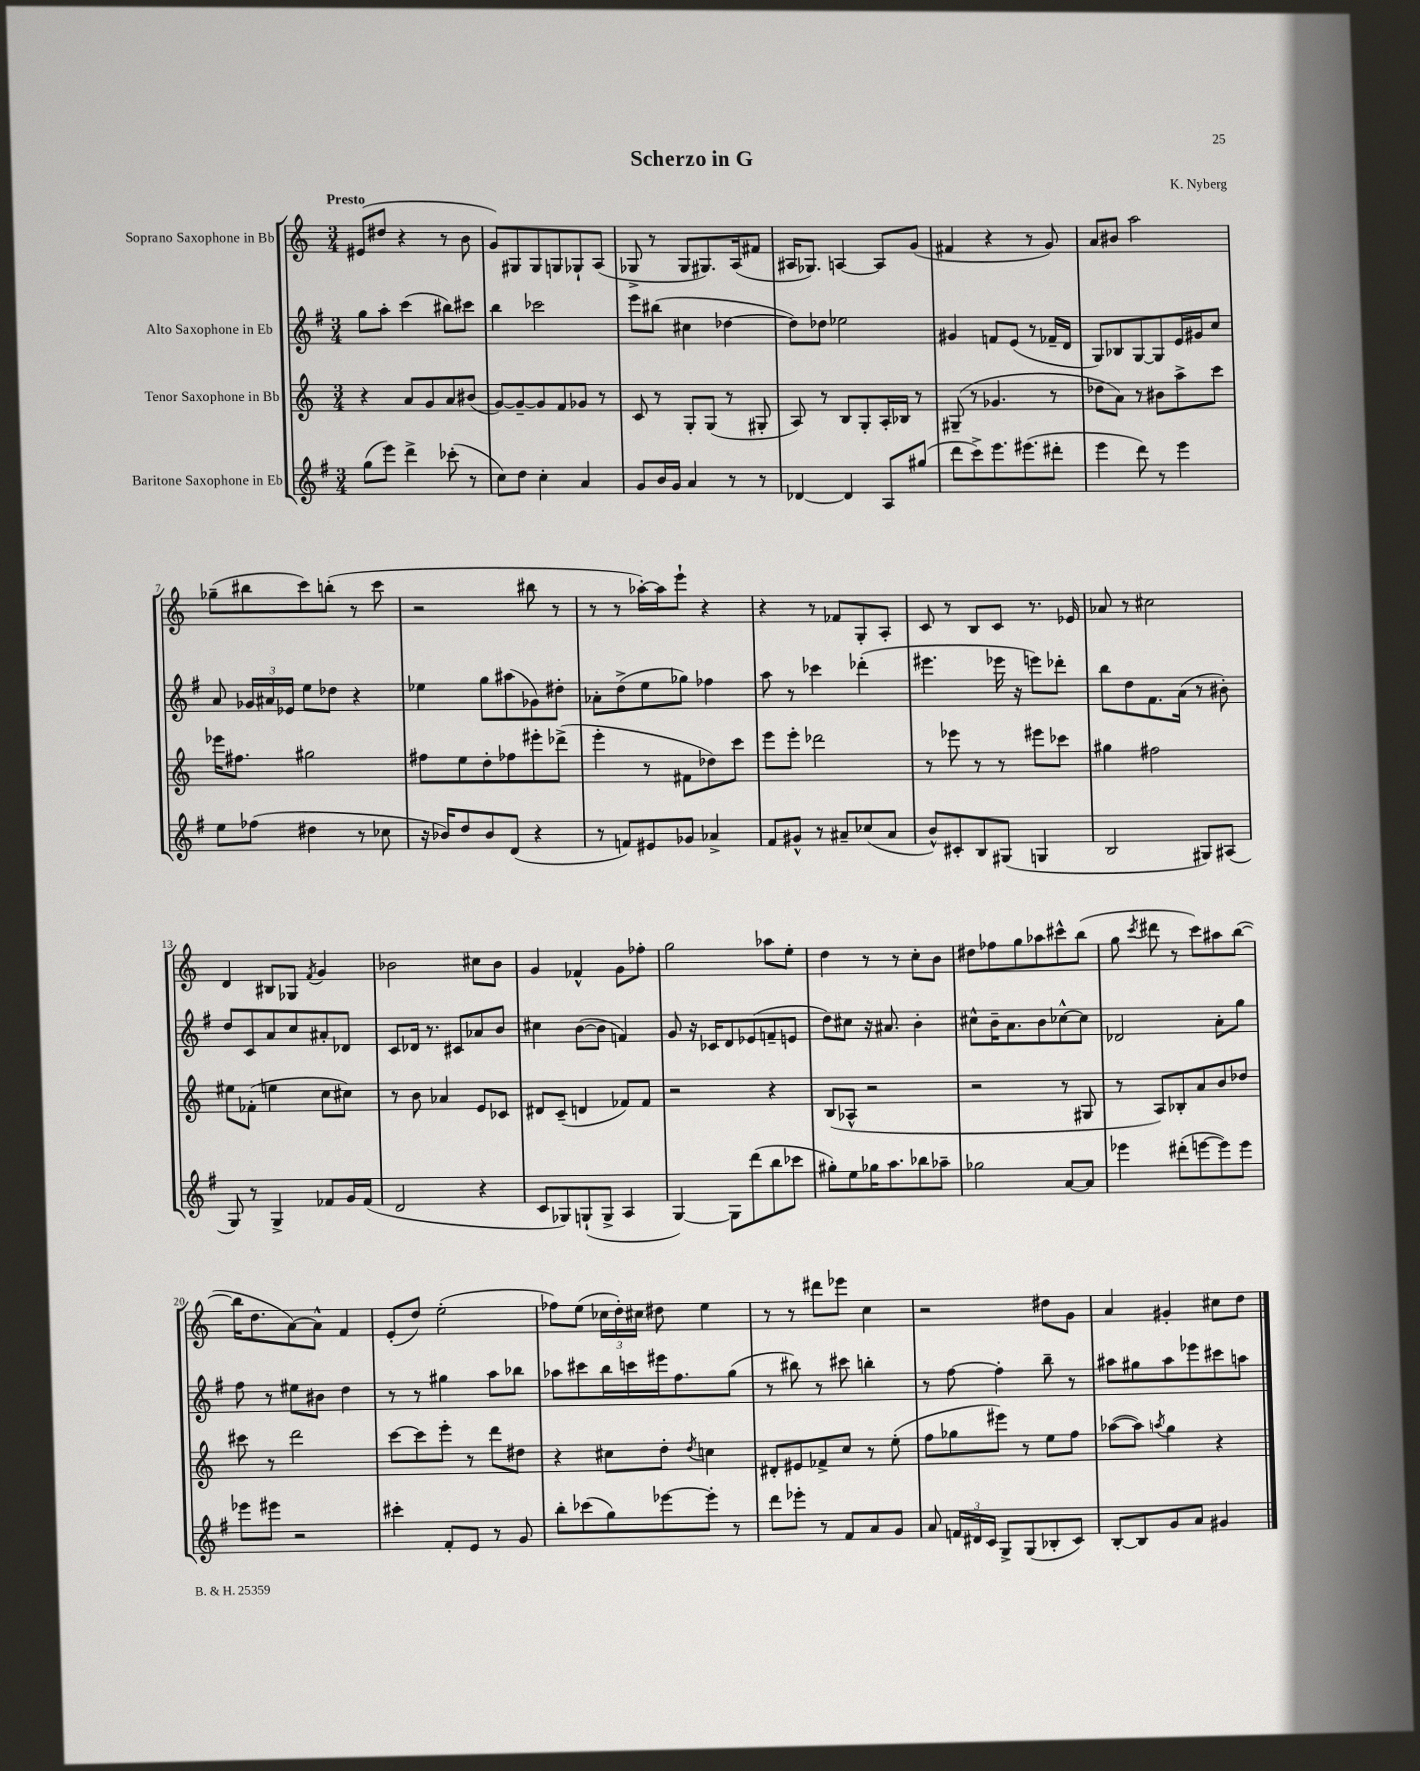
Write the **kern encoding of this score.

**kern	**kern	**kern	**kern
*staff4	*staff3	*staff2	*staff1
*clefG2	*clefG2	*clefG2	*clefG2
*k[f#]	*k[]	*k[f#]	*k[]
*M3/4	*M3/4	*M3/4	*M3/4
(8gg	4r	8gg	(8e#
8eee)	.	8aa'	8dd#
4ddd^	8a	(4ccc	4r
.	8g	.	.
(8ccc-'	8a	8bb#)	8r
8r	(8b#	8ccc#	8b
=	=	=	=
8cc)	[8g)	4bb	8g)
8dd	8g~_	.	8G#
4cc'	8g]	2ccc-	8G#
.	8f	.	8G
4a	8g-	.	8G-`
.	8r	.	(8A
=	=	=	=
8g	8c	8eee	8G-^
16b	8r	(8bb#	8r
16g	.	.	.
4a	8G'	4cc#	8G-
.	(8G	.	8.G#)
8r	8r	[4dd-	.
.	.	.	(16A
8r	8G#'	.	8f#
=	=	=	=
[4d-	8A)	8dd-])	16A#
.	.	.	8.G-)
.	8r	8dd-	.
4d-]	8B	2ee-	[4A
.	8G'	.	.
8A	16A'	.	8A]
.	16B-	.	.
(8gg#	8r	.	(8g
=	=	=	=
8ddd	(8G#~	4g#	4f#
8ccc^)	8r	.	.
8.eee	4.g-	8f	4r
.	.	(8e	.
(8.eee#	.	.	.
.	.	8r	8r
8ddd#'	8r	16f-~	8g)
.	.	16d	.
=	=	=	=
4eee	8dd-	8G)	8a
.	8a)	8B-	8b#
8ddd)	8r	[8G	2aa
8r	8b#	8G]	.
4eee	8aa^	16e	.
.	.	16g#	.
.	8ccc	8cc	.
=	=	=	=
8ee	16eee-	8a	(8gg-~
.	8.ff#	.	.
(8ff-	.	24g-	8bb#
.	.	24a#	.
.	.	24e-	.
4dd#	2gg#	8ee	8ccc)
.	.	8dd-	(8bb'
8r	.	4r	8r
8cc-	.	.	8ccc
=	=	=	=
16r	8ff#	4ee-	2r
16b-)	.	.	.
8dd	8ee	.	.
8b-	8dd'	8gg	.
(8d	8ff-	(8aa#	.
4r	8eee#'	8g-)	8bb#
.	(8ddd-^	8dd#'	8r
=	=	=	=
8r	4eee'	8a-'	8r
8f)	.	(8dd^	8r
8e#	8r	8ee	[16aa-')
.	.	.	16aa-]
8g-	8f#	8gg-)	8eee`
4a-^	8dd-)	4ff-	4r
.	8ccc	.	.
=	=	=	=
8f#	8eee	8aa	4r
8g#^^	8eee'	8r	.
8r	2ddd-	4ccc-	8r
8a#~	.	.	8f-
(8cc-	.	(4ddd-'	8G'
8a#	.	.	8A'
=	=	=	=
8b^^)	8r	4.eee#	8c
8c#'	8eee-	.	8r
8B	8r	.	8B
(8G#	8r	16eee-	8c
.	.	16r	.
4G	8eee#	8eee)	8.r
.	8ccc-	8ddd-'	.
.	.	.	16e-
=	=	=	=
2B	4gg#	8bb	8a-
.	.	8dd	8r
.	2ff#	8.f#	2cc#
.	.	(16a	.
8G#)	.	8r	.
(8A#	.	8b#')	.
=	=	=	=
8G)	8ee#	8dd	4d
8r	(8f-'	8c	.
4G^	4ee	8a	8B#
.	.	8cc	8G-
.	.	.	8qf
8f-	8cc	8a#'	4g
16g	8cc#)	8d-	.
(16f-	.	.	.
=	=	=	=
2d	8r	8c	2b-
.	8b	16d-	.
.	.	8.r	.
.	4a-	.	.
.	.	8c#	.
4r	8e	8a-	8cc#
.	8c-	8b	8b-
=	=	=	=
8c	8d#	4cc#	4g
8G-)	(8c~	.	.
(8G`	4d	([8b	4f-^^
8G^	.	8b]	.
4A	8f-)	4f)	8g
.	8f-	.	8ff-'
=	=	=	=
[4G)	2r	8g	2gg
.	.	16r	.
.	.	16c-	.
8G]	.	8d	.
(8ddd	.	(8e-	.
8bb	4r	8f~	8aa-
8ccc-	.	8e	8ee'
=	=	=	=
8gg#')	(8B	8dd)	4dd
8ee	8A-^^	8cc#	.
16gg-	2r	16r	8r
8.aa	.	8.a#	.
.	.	.	8r
8bb-	.	4b'	8cc'
8aa-~	.	.	8b
=	=	=	=
2gg-	2r	8cc#^^	8dd#
.	.	16b~	8ff-
.	.	8.a	.
.	.	.	8gg
.	.	8b	8aa-
[8a	8r	[8cc-^^	8ccc#^^
8a]	8G#	8cc-]	(8bb
=	=	=	=
4eee-	8r	2d-	8gg
.	.	.	8qccc
.	8A)	.	8ddd#
(8ddd#'	8B-'	.	8r
[8eee	8a	.	8ccc)
8eee])	8b	8a'	8aa#
8eee	8dd-	8gg	([8bb
=	=	=	=
8eee-	8ccc#	8ff#	16bb]
.	.	.	8.dd
8eee#	8r	8r	.
2r	2ddd	8ee#	[8a)
.	.	8b#	8a^^]
.	.	4dd	4f
=	=	=	=
4ccc#'	[8ccc	8r	(8e'
.	8ccc]	8r	8dd)
8f#'	8eee'	4gg#	(2ee'
8e	8r	.	.
8r	8ddd	8aa	.
8g	8dd#	8bb-	.
=	=	=	=
8bb'	4r	8aa-	8ff-)
(8ccc-	.	8ccc#	(8ee
8gg)	8cc#	16bb	24cc-
.	.	.	24dd')
.	.	16ccc	.
.	.	.	24cc#
[8eee-	8dd'	16eee#	8dd#
.	.	8.ff#	.
.	8qdd	.	.
8eee-']	4cc	.	4ee
8r	.	(8gg	.
=	=	=	=
8ddd	8d#'	8r	8r
8eee-'	8e#	8bb#)	8r
8r	8f-^	8r	8ddd#
8f#	8cc	8ccc#	8eee-
8a	8r	4bb'	4cc
8g	(8ee'	.	.
=	=	=	=
8a	8ff	8r	2r
24f	8gg-	[8ff#	.
24d#	.	.	.
24c	.	.	.
8G^	8eee#)	4ff#']	.
(8G	8r	.	.
8B-'	8ee	8bb~	8dd#
8c)	8ff	8r	8g
=	=	=	=
[8B'	([8aa-	8aa#	4a
8B]	8aa-])	8gg#	.
.	8qaa	.	.
8g	4gg	8aa#	4g#'
8a	.	8eee-	.
4g#	4r	8ccc#	8cc#
.	.	8aa	8dd
==	==	==	==
*-	*-	*-	*-
